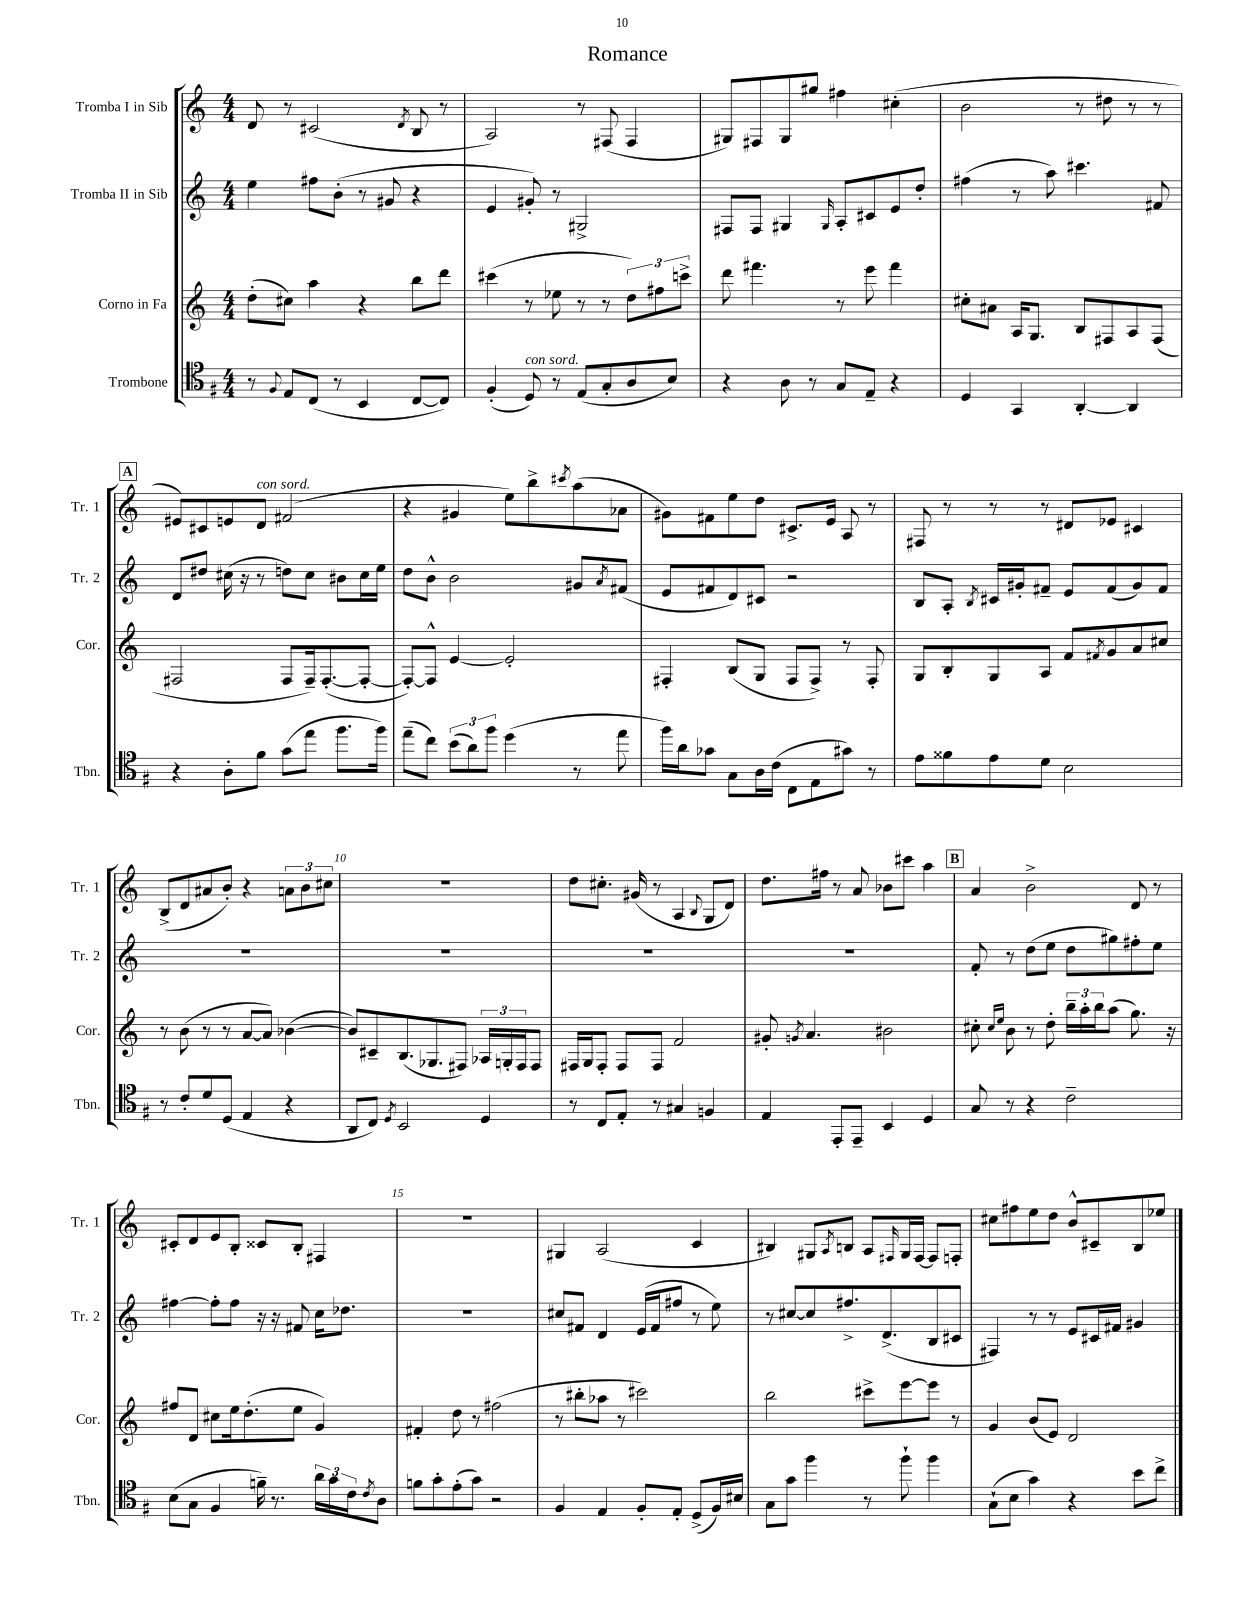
\header { title = "Romance" }
<<
\new StaffGroup <<
\new Staff = "s0" \with { instrumentName = "Tromba I in Sib" shortInstrumentName = "Tr. 1" } {
    \clef treble \key c \major \numericTimeSignature \time 4/4
    d'8 r8 cis'2( \acciaccatura { d'8 } b8 r8 |
    a2) r8 fis8( fis4 |
    gis8) fis8 gis8 gis''8 fis''4 cis''4-.( |
    b'2 r8 dis''8 r8 r8 |
    \mark \markup { \box "A" } eis'8) cis'8 e'8 d'8^\markup { \italic "con sord." } fis'2( |
    r4 gis'4 e''8) b''8-> \acciaccatura { cis'''8 } a''8( aes'8 |
    gis'8) fis'8 e''8 d''8 cis'8.-> e'16 a8 r8 |
    fis8 r8 r8 r8 dis'8 ees'8 cis'4 |
    b8->( d'8 ais'8 b'8-.) r4 \tuplet 3/2 { a'8 b'8 cis''8 } |
    R1 |
    d''8 cis''8.-. gis'16( r8 a4 \appoggiatura { b8 } g8 d'8) |
    d''8. fis''16 r8 a'8 bes'8 cis'''8 a''4 |
    \mark \markup { \box "B" } a'4 b'2-> d'8 r8 |
    cis'8-. d'8 e'8 b8-. cisis'8 b8-. fis4 |
    R1 |
    gis4 a2( c'4 |
    bis4) gis8 \acciaccatura { a8 } b8 a8 \grace { fis16 } gis16 fis16~ fis8 f8-. |
    cis''8 fis''8 e''8 d''8 b'8-^ cis'8-- b8 ees''8 \bar "|." |
}
\new Staff = "s1" \with { instrumentName = "Tromba II in Sib" shortInstrumentName = "Tr. 2" } {
    \clef treble \key c \major \numericTimeSignature \time 4/4
    e''4 fis''8 b'8-.( r8 gis'8 r4 |
    e'4 gis'8-.) r8 gis2-> |
    fis8 fis8 gis4 \grace { gis16 } a8-. cis'8 e'8 d''8-. |
    fis''4( r8 a''8) cis'''4. fis'8 |
    \mark \markup { \box "A" } d'8 dis''8 cis''16( r16 r8 d''8) cis''8 bis'8 cis''16 e''16 |
    d''8 b'8-^ b'2 gis'8 \acciaccatura { a'8 } fis'8( |
    e'8 fis'8 d'8) cis'8 r2 |
    b8 a8-. \acciaccatura { b8 } cis'16 gis'16-. fis'8-- e'8 fis'8( gis'8) fis'8 |
    R1 |
    R1 |
    R1 |
    R1 |
    \mark \markup { \box "B" } f'8-. r8 d''8( e''8 d''8 gis''8) fis''8-. e''8 |
    fis''4~ fis''8-. fis''8 r16 r16 fis'8 c''16 des''8. |
    R1 |
    cis''8 fis'8 d'4 e'16( fis'16 fis''8 r8 e''8) |
    r8 cis''8~ cis''8 fis''8.-> d'8.->( b8 cis'8 |
    fis4) r8 r8 e'8 cis'16 fis'16 gis'4 \bar "|." |
}
\new Staff = "s2" \with { instrumentName = "Corno in Fa" shortInstrumentName = "Cor." } {
    \clef treble \key c \major \numericTimeSignature \time 4/4
    d''8-.( cis''8) a''4 r4 b''8 d'''8 |
    cis'''4( r8 ees''8 r8 r8 \tuplet 3/2 { d''8) fis''8 c'''8-> } |
    d'''8 fis'''4. r8 e'''8 fis'''4 |
    cis''8-. ais'8 a16 g8. b8 fis8 a8 fis8( |
    \mark \markup { \box "A" } fis2 fis8 fis16--) fis8.~-.( fis8~-. |
    fis8~-.) fis8-^ e'4~ e'2-. |
    fis4-. b8( g8 fis8 fis8->) r8 fis8-. |
    g8 b8-. g8 a8 f'8 \acciaccatura { fis'8 } g'8 a'8 cis''8 |
    r8 b'8( r8 r8 a'8~ a'8) bes'4~( |
    bes'8) cis'8-- b8.( ges8. fis8) \tuplet 3/2 { aes16 g16-. fis16 } fis8 |
    fis16 g16 fis8-. fis8 fis8 f'2 |
    gis'8-. \acciaccatura { g'8 } a'4. bis'2 |
    \mark \markup { \box "B" } cis''8-. \grace { cis''16 e''16 } b'8 r8 d''8-. \tuplet 3/2 { b''16-- a''16-. b''16 } a''8( g''8.) r16 |
    fis''8 d'8 cis''8 e''16 d''8.-.( e''8 g'4) |
    fis'4-. d''8 r8 fis''2( |
    r8 bis''8-. aes''8 r8 cis'''2) |
    b''2 cis'''8-> e'''8~ e'''8 r8 |
    g'4 b'8( e'8) d'2 \bar "|." |
}
\new Staff = "s3" \with { instrumentName = "Trombone" shortInstrumentName = "Tbn." } {
    \clef tenor \key g \major \numericTimeSignature \time 4/4
    r8 \appoggiatura { fis8 } e8 c8( r8 b,4 c8~ c8) |
    fis4-.( d8^\markup { \italic "con sord." }) r8 e8( g8-. a8 b8) |
    r4 a8 r8 g8 e8-- r4 |
    d4 g,4 a,4~-. a,4 |
    \mark \markup { \box "A" } r4 a8-. fis'8 g'8( e''8 fis''8. fis''16) |
    e''8--( c''8) \tuplet 3/2 { b'8( a'8) fis''8 } d''4( r8 e''8 |
    fis''16) a'16 ges'8 g8 a16 c'16( c8 e8 gis'8) r8 |
    e'8 fisis'8 e'8 d'8 b2 |
    r8 c'8-. d'8 d8( e4 r4 |
    a,8 c8) \acciaccatura { d8 } b,2 d4 |
    r8 c8 e8-. r8 gis4 f4 |
    e4 e,8-. e,8-- b,4 d4 |
    \mark \markup { \box "B" } g8 r8 r4 c'2-- |
    b8( g8 fis4 f'16--) r8. \tuplet 3/2 { a'16 g'16 c'16 } \acciaccatura { c'8 } a8 |
    f'8 g'8-. e'8-.( g'8) r2 |
    fis4 e4 fis8-. e8-. d8->( fis16) bis16 |
    g8 g'8 fis''4 r8 fis''8-! fis''4 |
    g8-!( b8 g'4) r4 b'8 c''8-> \bar "|." |
}
>>
>>
\layout { \context { \Score \override BarNumber.break-visibility = ##(#f #t #t) barNumberVisibility = #(every-nth-bar-number-visible 5) } }
